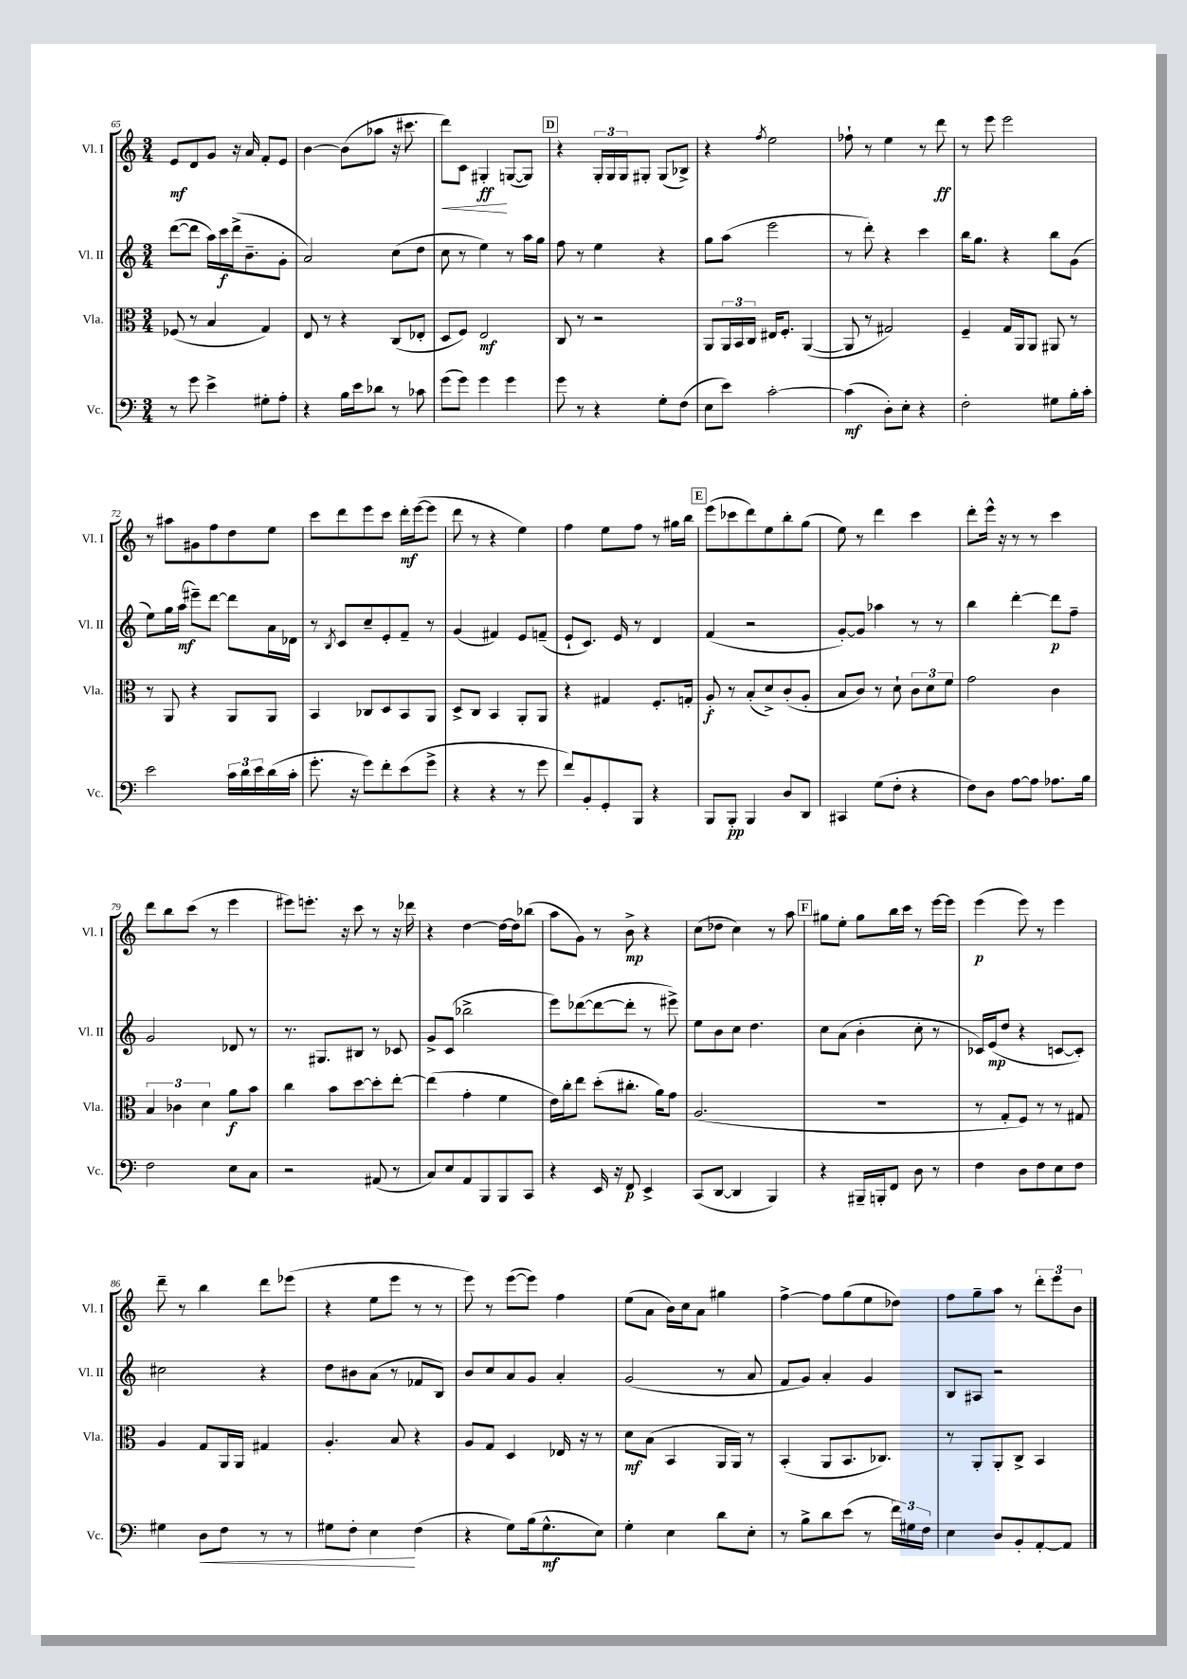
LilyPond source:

<<
\new StaffGroup <<
\new Staff = "s0" \with { instrumentName = "Vl. I" shortInstrumentName = "Vl. I" } {
    \clef treble \key c \major \numericTimeSignature \time 3/4
    e'8\mf d'8 g'8 r16 a'16 f'8-. e'8 |
    b'4~ b'8( aes''8 r16 cis'''8. |
    d'''8\<) c'8 gis4-.\ff\! g8~( g8) |
    \mark \markup { \box "D" } r4 \tuplet 3/2 { g16-. g16 g16 } gis8-. gis8( bes8->) |
    r4 \acciaccatura { f''8 } e''2 |
    fes''8-! r8 e''4 r8 d'''8\ff |
    r8 e'''8 e'''2 |
    r8 ais''8 gis'8 f''8 d''8 e''8 |
    c'''8 d'''8 e'''8 c'''8 d'''16-.\mf e'''16~( e'''8 |
    d'''8 r8 r4 e''4) |
    f''4 e''8 f''8 r8 gis''16 b''16 |
    \mark \markup { \box "E" } e'''8( ces'''8 d'''8) e''8 b''8-. g''8( |
    e''8) r8 d'''4 c'''4 |
    d'''8-. e'''16-^ r16 r8 r8 c'''4 |
    d'''8 b''8 c'''8( r8 e'''4 |
    eis'''8) e'''8.-. r16 c'''8 r8 r16 des'''16 |
    r4 d''4~ d''16~ d''16 bes''8( |
    a''8 g'8) r8 b'8->\mp r4 |
    c''8( des''8 c''4) r8 a''8 |
    \mark \markup { \box "F" } gis''8 e''8-. gis''8 b''16 c'''16 r8 e'''16~ e'''16 |
    e'''4\p( e'''8) r8 e'''4 |
    d'''8-- r8 b''4 d'''8 ees'''8( |
    r4 e''8 e'''8 r8 r8 |
    e'''8) r8 e'''8~( e'''8) f''4 |
    e''8( a'8 b'16) c''16 a'8 gis''4 |
    f''4~-> f''8 g''8( e''8 des''8) |
    f''8 g''8-- a''8 r8 \tuplet 3/2 { d'''8-. e'''8 b'8 } \bar "|." |
}
\new Staff = "s1" \with { instrumentName = "Vl. II" shortInstrumentName = "Vl. II" } {
    \clef treble \key c \major \numericTimeSignature \time 3/4
    d'''8~( d'''8 a''16) c'''16\f d'''16->( b'8.-- g'8-. |
    a'2) c''8( d''8 |
    c''8 r8 e''4) r8 a''16 g''16 |
    \mark \markup { \box "D" } f''8 r8 e''4 r4 |
    g''8 a''8( e'''2 |
    r8 d'''8-.) r4 c'''4 |
    b''16 g''8. r4 b''8 g'8( |
    e''8) g''16 a''16\mf( eis'''8--) d'''8~ d'''8 a'16 des'16 |
    r8 \acciaccatura { b8 } c'8 c''8-- e'8-. f'8-- r8 |
    g'4( fis'4) e'8 f'8--( |
    e'8-! c'8.) e'16 r8 d'4 |
    \mark \markup { \box "E" } f'4( r2 |
    g'8~-.) g'8 aes''4 r8 r8 |
    b''4 d'''4~-. d'''8\p f''8-- |
    g'2 des'8 r8 |
    r8. gis8. bis8 r8 ces'8 |
    g'8-> c'8( bes''2-> |
    e'''8) des'''8~( des'''8~ des'''8-. r8 eis'''8->) |
    e''8 b'8 c''8 d''4. |
    \mark \markup { \box "F" } c''8 a'8( b'4-. c''8-. r8 |
    ces'16) e'16\mp( d''8 r4 c'8~ c'8-.) |
    cis''2 r4 |
    d''8 bis'8 a'8( r8 fes'8 b8) |
    b'8 c''8 a'8 g'8 a'4-. |
    g'2( r8 a'8 |
    f'8 g'8) a'4-. g'4 |
    b8 ais8 r2 \bar "|." |
}
\new Staff = "s2" \with { instrumentName = "Vla." shortInstrumentName = "Vla." } {
    \clef alto \key c \major \numericTimeSignature \time 3/4
    fes8( r8 b4 g4) |
    e8 r8 r4 c8( ees8-. |
    d8 f8) e2\mf |
    \mark \markup { \box "D" } c8 r8 r2 |
    a,8 \tuplet 3/2 { a,16 b,16 c16 } eis16 f8.-. a,4~( |
    a,8 r8 gis2) |
    f4-- g16 a,16 a,8 ais,8 r8 |
    r8 a,8 r4 a,8 a,8 |
    b,4 ces8 d8 b,8 a,8 |
    d8-> c8 b,4 a,8-. a,8 |
    r4 gis4 f8.-. g16-. |
    \mark \markup { \box "E" } a8-.\f r8 b8-.( d'8->) c'8-.( a8-. |
    b8 c'8) r8 d'8-! \tuplet 3/2 { c'8 d'8 f'8 } |
    g'2 c'4 |
    \tuplet 3/2 { b4 ces'4 d'4 } a'8\f b'8 |
    c''4 b'8 d''8~ d''8-. e''8~-. |
    e''4( g'4-. f'4 |
    e'16) c''16-. e''8 d''8-.( cis''8.-. a'16) g'8 |
    a2.( |
    \mark \markup { \box "F" } R2. |
    r8 g8-. f8) r8 r8 gis8 |
    a4 g8 a,16 a,16 gis4 |
    a4.-. b8 r4 |
    a8 g8 d4 ees16 r16 r8 |
    d'8\mf b8( b,4 a,16 a,16) r8 |
    b,4-.( a,8 b,8. ces8.) |
    r8 a,8-. a,8-. c8-> b,4 \bar "|." |
}
\new Staff = "s3" \with { instrumentName = "Vc." shortInstrumentName = "Vc." } {
    \clef bass \key c \major \numericTimeSignature \time 3/4
    r8 g'8 e'4-> gis8-. a8-. |
    r4 b16 e'16 des'8 r8 ces'8 |
    g'8( g'8) g'4 g'4 |
    \mark \markup { \box "D" } g'8 r8 r4 g8-. f8( |
    e8 e'8) c'2~-. |
    c'4\mf( d8-.) e8-. r4 |
    f2-. gis8 b16-. c'16-. |
    e'2 \tuplet 3/2 { c'16 d'16 e'16 } d'16( c'16-. |
    g'8.-. r16 g'8) f'8-. e'8( g'8-> |
    r4 r4 r8 g'8 |
    f'8) b,8-. g,8-. b,,8 r4 |
    \mark \markup { \box "E" } b,,8 b,,8-.\pp b,,4 d8 d,8 |
    cis,4 g8( f8-. r4 |
    f8) d8 a8~ a8 aes8. b16 |
    f2 e8 c8 |
    r2 ais,8( r8 |
    c8) e8 a,8 b,,8 b,,8 c,8 |
    r4 e,16 r16 f,8\p e,4-> |
    c,8( d,8~ d,4 b,,4) |
    \mark \markup { \box "F" } r4 bis,,16-- b,,16-. f,8 d8 r8 |
    f4 d8 f8 e8 f8 |
    gis4 d8\< f8 r8 r8 |
    gis8 f8-. e4\! f4( |
    r4 g8) b16( g8.-^\mf e8) |
    g4-. e4 d'8 e8-. |
    r8 b8-> d'8 e'8( r8 \tuplet 3/2 { f'16) gis16 f16 } |
    e4 d8 b,8-. a,8~-. a,8 \bar "|." |
}
>>
>>
\layout { \context { \Score currentBarNumber = #65 } }
